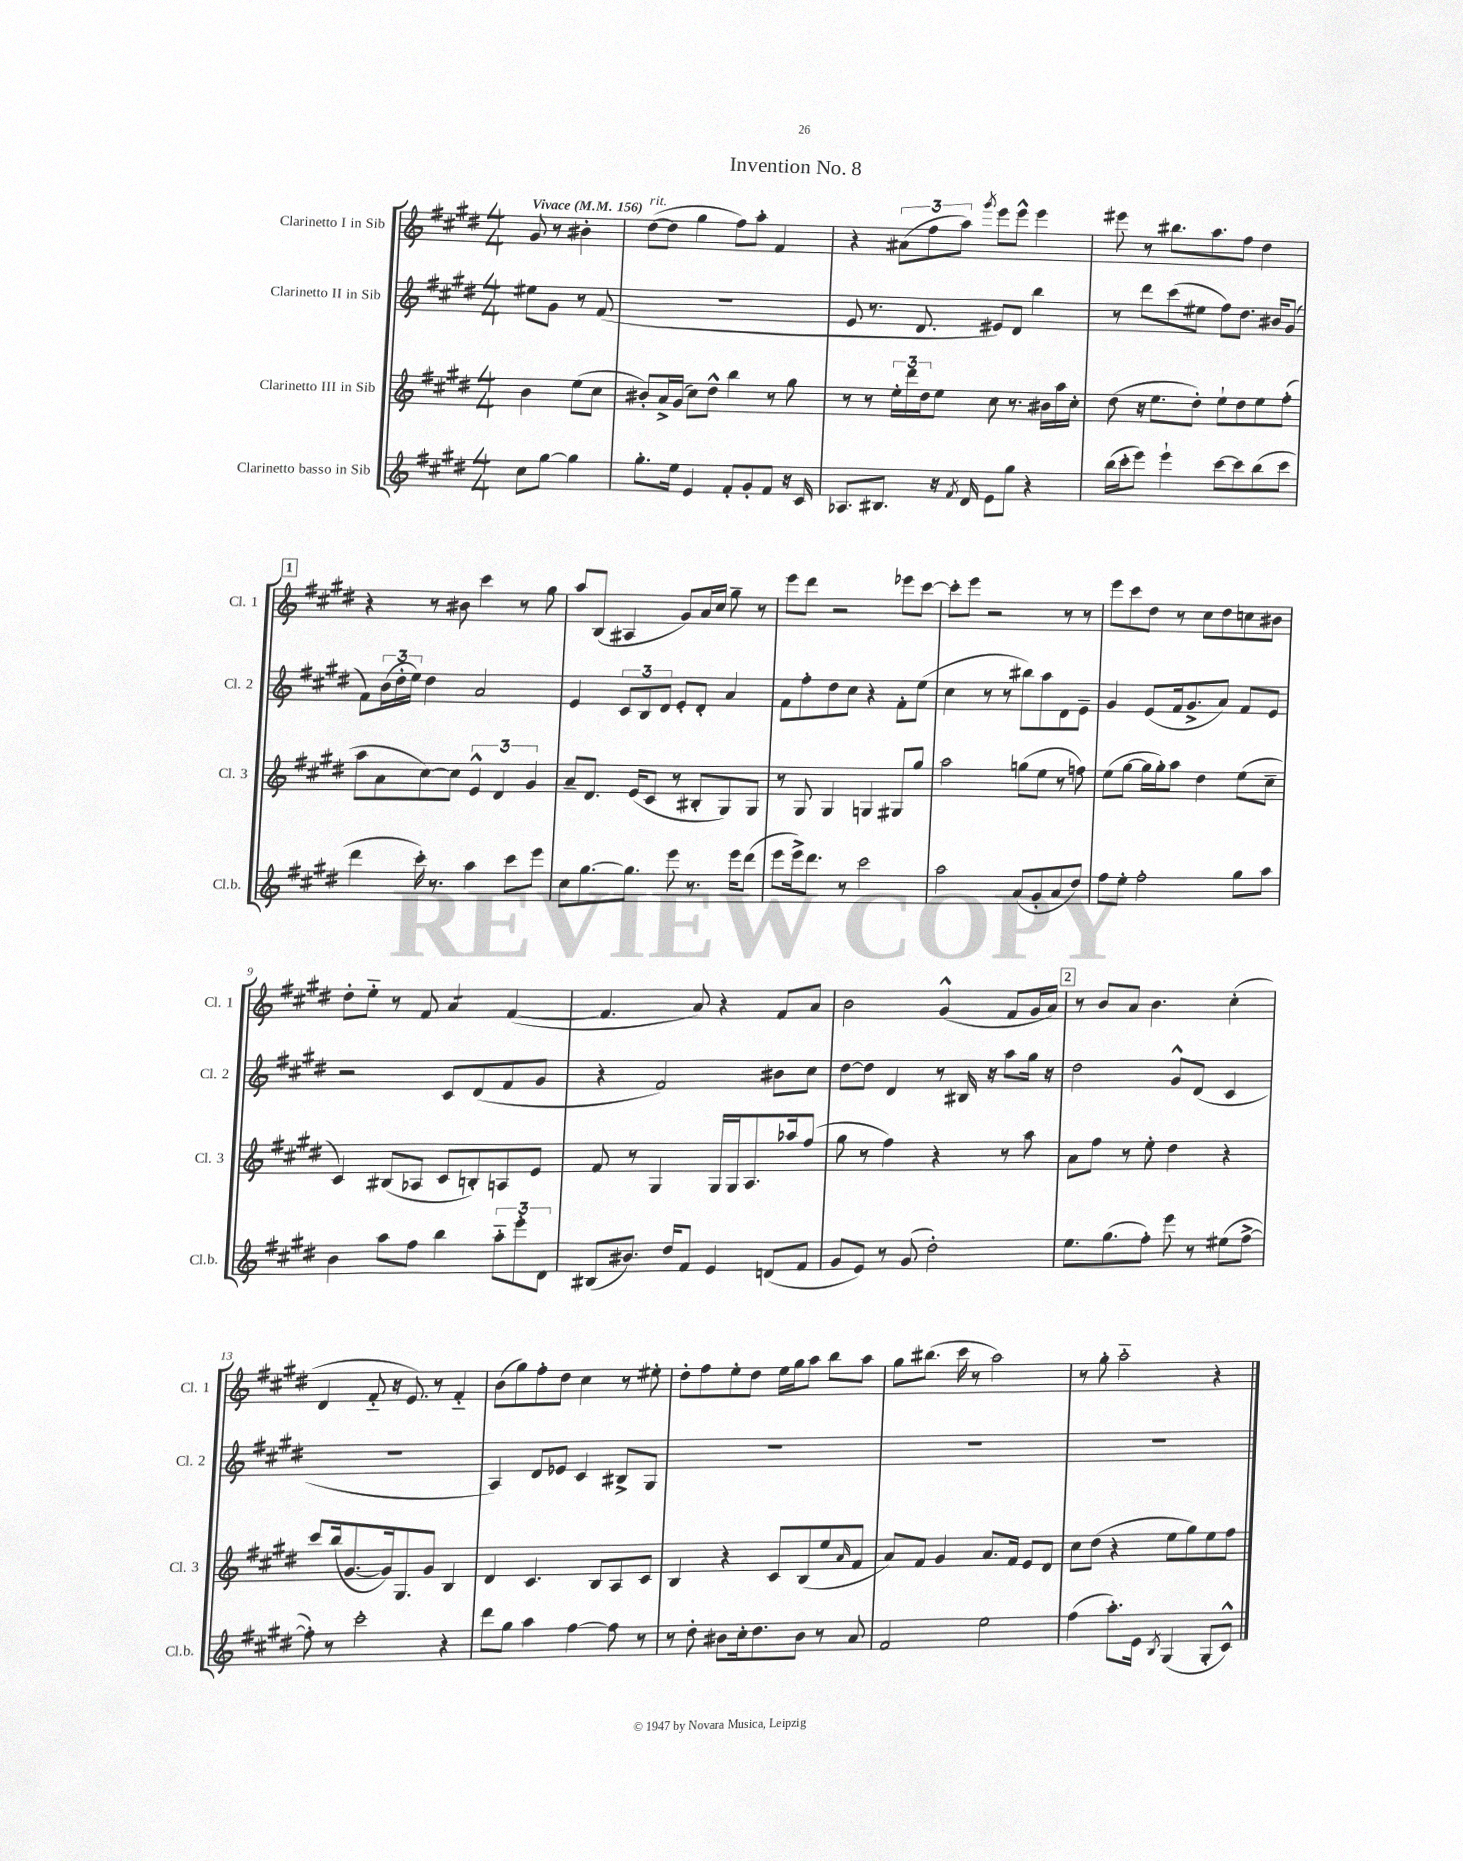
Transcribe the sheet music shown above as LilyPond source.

\header { title = "Invention No. 8" }
<<
\new StaffGroup <<
\new Staff = "s0" \with { instrumentName = "Clarinetto I in Sib" shortInstrumentName = "Cl. 1" } {
    \clef treble \key e \major \numericTimeSignature \time 4/4 \partial 2 \tempo "Vivace" 4 = 156
    gis'8 r8 bis'4-. |
    dis''8~^\markup { \italic "rit." }( dis''8 gis''4 fis''8) a''8-. fis'4 |
    r4 \tuplet 3/2 { ais'8( fis''8 a''8) } \acciaccatura { gis'''8 } e'''8 e'''8-^ e'''4 |
    eis'''8 r8 bis''8. a''8. fis''8 dis''4 |
    \mark \markup { \box "1" } r4 r8 bis'8 cis'''4 r8 gis''8 |
    a''8 b8( ais4 gis'8) a'16 cis''16 gis''8-- r8 |
    e'''8 dis'''8 r2 ees'''8 cis'''8~ |
    cis'''8-. e'''8 r2 r8 r8 |
    e'''8 cis'''8 dis''8 r8 cis''8 dis''8 c''8 bis'8 |
    dis''8-. e''8-_ r8 fis'8 a'4:8 fis'4~( |
    fis'4. a'8) r4 fis'8 a'8 |
    b'2 gis'4-^( fis'8 gis'16 a'16) |
    \mark \markup { \box "2" } r8 b'8 a'8 b'4. cis''4-.( |
    dis'4 fis'8-_ r16 e'8.) r8 fis'4-_ |
    b'8( gis''8) fis''8-. dis''8 cis''4 r8 eis''8-. |
    dis''8-. fis''8 e''8-. dis''8 e''16 gis''16 a''8 b''8 a''8 |
    gis''8 bis''8.( cis'''16 r8 a''2) |
    r8 gis''8-. a''2-_ r4 \bar "|." |
}
\new Staff = "s1" \with { instrumentName = "Clarinetto II in Sib" shortInstrumentName = "Cl. 2" } {
    \clef treble \key e \major \numericTimeSignature \time 4/4 \partial 2
    eis''8 gis'8 r8 fis'8( |
    R1 |
    e'8 r8. dis'8. eis'8) dis'8 b''4 |
    r8 dis'''8 cis'''8( eis''8 fis''8) dis''8. bis'16 gis'8( |
    \mark \markup { \box "1" } fis'8) \tuplet 3/2 { b'16( dis''16-. e''16) } dis''4 a'2 |
    e'4 \tuplet 3/2 { cis'8 b8 dis'8 } e'8-. dis'8-. a'4 |
    fis'8 fis''8-. dis''8 cis''8 r4 fis'8-. e''8( |
    cis''4 r8 r8 bis''8) a''8 dis'8 e'8-- |
    gis'4 e'8( fis'16 gis'8.-> a'8) fis'8 e'8 |
    r2 cis'8 dis'8( fis'8 gis'8 |
    r4 fis'2) bis'8 cis''8 |
    dis''8~ dis''8 dis'4 r8 bis16 r16 a''8 gis''16 r16 |
    \mark \markup { \box "2" } dis''2 gis'8-^ dis'8( cis'4 |
    R1 |
    a4) dis'8 ees'8 cis'4 bis8-> gis8 |
    R1 |
    R1 |
    R1 \bar "|." |
}
\new Staff = "s2" \with { instrumentName = "Clarinetto III in Sib" shortInstrumentName = "Cl. 3" } {
    \clef treble \key e \major \numericTimeSignature \time 4/4 \partial 2
    b'4 e''8( cis''8 |
    bis'8-.) a'16-> gis'16( cis''8) dis''8-^ b''4 r8 gis''8 |
    r8 r8 \tuplet 3/2 { e''16-. dis'''16 dis''16 } e''8 cis''8 r8. bis'16 a''16 cis''16-. |
    dis''8( r16 e''8. dis''8-.) e''8-! dis''8 e''8 fis''8-.( |
    \mark \markup { \box "1" } a''8 a'8 cis''8~) cis''8 \tuplet 3/2 { e'4-^ dis'4 gis'4 } |
    a'8-- dis'8. e'16( cis'8 r8 bis8-. gis8) gis8 |
    r8 gis8 gis4 g4 gis8 gis''8 |
    a''2 g''8( e''8 r8 f''8) |
    e''8( gis''8~ gis''16 gis''16-.) a''8 dis''4 e''8( cis''8-- |
    cis'4) bis8( aes8 cis'8 b8-.) a8 e'8 |
    fis'8 r8 gis4 gis16 gis16 a8. aes''16 fis''8( |
    gis''8 r8 fis''4) r4 r8 a''8 |
    \mark \markup { \box "2" } a'8 fis''8 r8 e''8-. dis''4 r4 |
    cis'''8 b''16( gis'8.~ gis'16) gis8. gis'8 b4 |
    dis'4 cis'4. b8 a8 cis'8 |
    b4 r4 cis'8 b8( e''8 \grace { a'16 } fis'8 |
    a'8) fis'8 gis'4 a'8. fis'16 e'8 dis'8 |
    cis''8 dis''8( r4 e''8 gis''8) e''8 fis''8 \bar "|." |
}
\new Staff = "s3" \with { instrumentName = "Clarinetto basso in Sib" shortInstrumentName = "Cl.b." } {
    \clef treble \key e \major \numericTimeSignature \time 4/4 \partial 2
    cis''8 gis''8~ gis''4 |
    gis''8.-. e''16 e'4 fis'8-. gis'8-. fis'8 r16 cis'16 |
    aes8. bis8. r16 \acciaccatura { fis'8 } dis'16 e'8 gis''8 r4 |
    b''16( cis'''16-. e'''8) e'''4-! cis'''8~ cis'''8 b''8( cis'''8 |
    \mark \markup { \box "1" } dis'''4 cis'''16-.) r8. a''4 cis'''8 e'''8 |
    cis''8 gis''8.~ gis''8. e'''8 r8. e'''16 dis'''8( |
    e'''8 e'''16->) dis'''8. r8 cis'''2 |
    a''2 a'8( gis'8-. a'8 dis''8) |
    fis''8 e''8-. fis''2-. gis''8 a''8 |
    b'4 a''8 fis''8 b''4 \tuplet 3/2 { a''8-_ e'''8-. dis'8 } |
    bis8( bis'8.) dis''16 fis'8 e'4 d'8( fis'8 |
    gis'8 e'8) r8 gis'8( dis''2-.) |
    \mark \markup { \box "2" } e''8. gis''8.( fis''8-.) e'''8 r8 eis''8( fis''8~-> |
    fis''8-.) r8 cis'''2-. r4 |
    dis'''8 gis''8 a''4 fis''4~ fis''8 r8 |
    r8 dis''8-. bis'8 cis''16-. dis''8. bis'8 r8 a'8 |
    fis'2 e''2 |
    fis''4( a''8.-.) e'16 \acciaccatura { b8 } gis4( gis8-. cis'8-^) \bar "|." |
}
>>
>>
